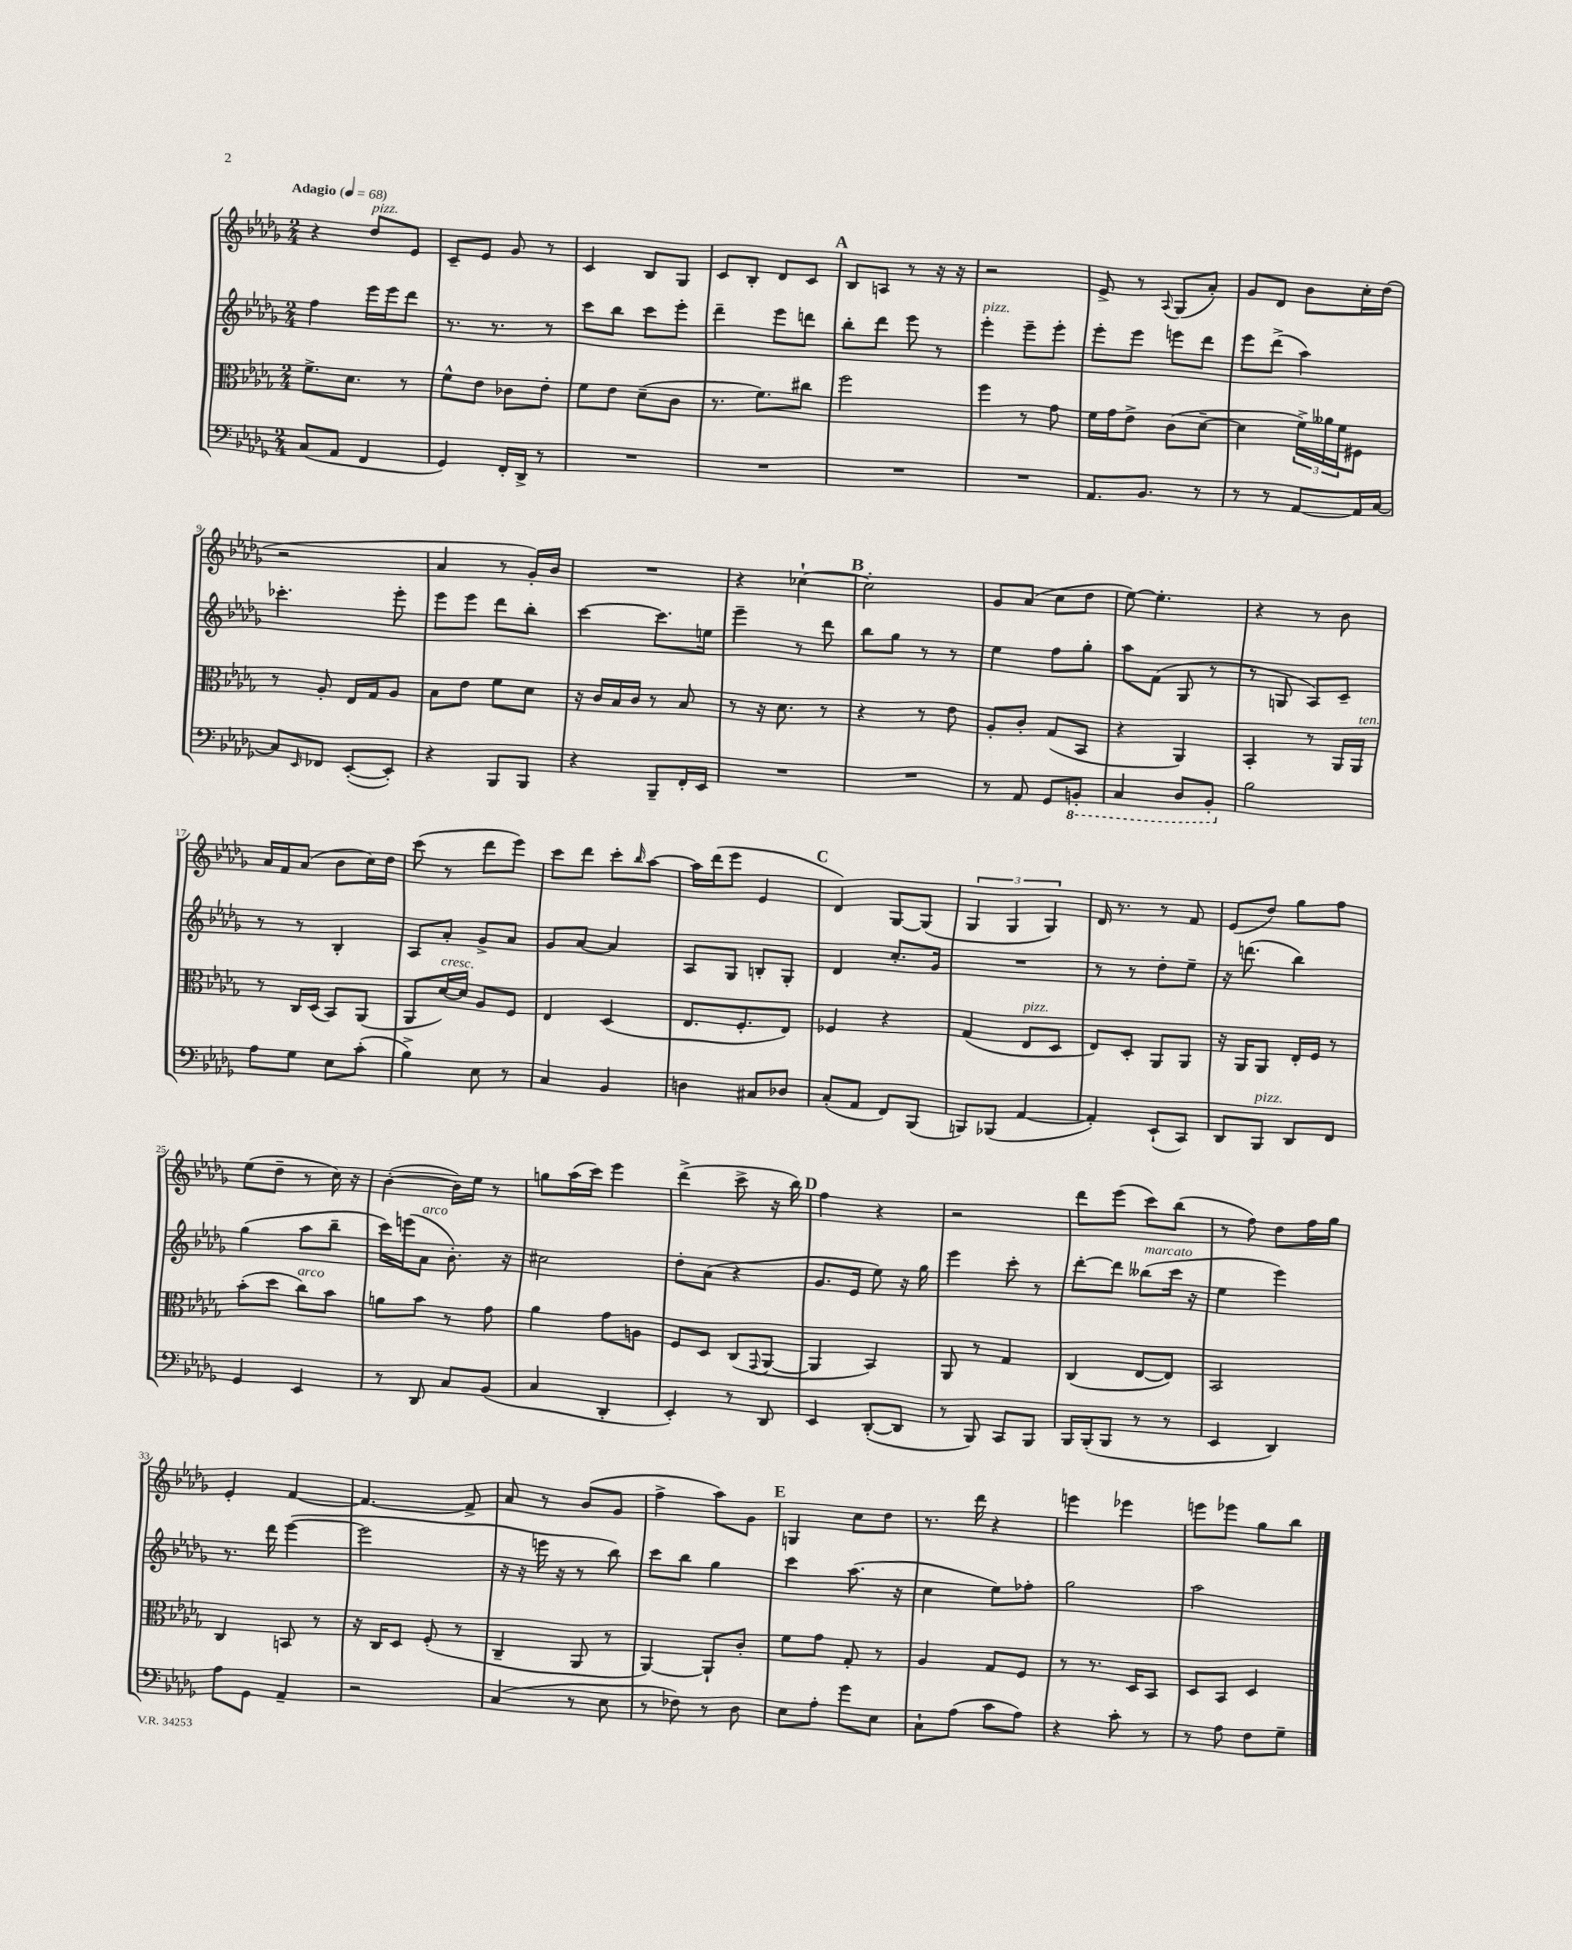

**kern	**kern	**kern	**kern
*staff4	*staff3	*staff2	*staff1
*clefF4	*clefC3	*clefG2	*clefG2
*k[b-e-a-d-g-]	*k[b-e-a-d-g-]	*k[b-e-a-d-g-]	*k[b-e-a-d-g-]
*M2/4	*M2/4	*M2/4	*M2/4
*MM68	*MM68	*MM68	*MM68
(8C	8.f^	4ff	4r
8AA-	.	.	.
.	8.d-	.	.
4FF	.	16eee-	8dd-
.	.	16eee-	.
.	8r	8ddd-	8e-
=	=	=	=
4GG-)	8f^^	8.r	8c~
.	8e-	.	8e-
.	.	8.r	.
16FF'	8c-	.	8g-
16DD-^	.	.	.
8r	8e-'	8r	8r
=	=	=	=
2r	8f	8ccc	4c
.	8e-	8bb-	.
.	(8d-~	8ccc	8B-
.	8c	8eee-'	8G-
=	=	=	=
2r	8.r	4ddd-~	8c
.	.	.	8B-'
.	8.f)	.	.
.	.	8eee-	8d-
.	8cc#	8ddd	8c
=	=	=	=
2r	2ff	8bb-'	8B-
.	.	8ddd-	8A
.	.	8eee-	8r
.	.	8r	16r
.	.	.	16r
=	=	=	=
2r	4ff	4eee-'	2r
.	8r	8eee-~	.
.	8g-	8eee-'	.
=	=	=	=
8.AA-	16f	8eee-'	8e-^
.	16g-	.	.
.	8e-^	8eee-	8r
8.BB-	.	.	.
.	.	.	8qqA-
.	(8c	8eee	(8G-
8r	[8d-~	8ddd-	8a-')
=	=	=	=
8r	4d-]	8eee-	8g-
8r	.	(8ddd-^	8d-
[8AA-	24f^)	4aa-)	8b-
.	24a--	.	.
.	24f	.	.
16AA-]	8F#	.	16cc'
[16C	.	.	(16dd-
=	=	=	=
8C]	8r	4.ccc-'	2r
16qqEE-	.	.	.
8FF-	8A-'	.	.
([8EE-'	16E-	.	.
.	16G-	.	.
8EE-'])	8A-	8eee-'	.
=	=	=	=
4r	8B-	8eee-	4a-
.	8e-	8eee-	.
8BBB-	8f	8ddd-	8r
8BBB-	8d-	8bb-'	16g-')
.	.	.	16b-
=	=	=	=
4r	16r	[4ccc	2r
.	16c	.	.
.	16B-	.	.
.	16c	.	.
8BBB-~	8r	8.ccc]	.
16FF'	8B-	.	.
16EE-	.	16ee	.
=	=	=	=
2r	8r	4eee-~	4r
.	16r	.	.
.	8.d-	.	.
.	.	8r	[4cc-`
.	8r	8ddd-	.
=	=	=	=
2r	4r	8bb-	2cc-']
.	.	8gg-	.
.	8r	8r	.
.	8e-	8r	.
=	=	=	=
8r	8A-'	4ee-	8g-
8AA-	8c'	.	(8a-
8GG-	(8G-	8ff	8cc
8BBB'	8BB-	8gg-'	8dd-
=	=	=	=
4CC	4r	8aa-	[8ee-)
.	.	(8f	4.ee-']
8DD-	4AA-)	8G-	.
8BBB-'	.	8r	.
=	=	=	=
2B-	4BB-'	8r	4r
.	.	8G	.
.	8r	8A-)	8r
.	16AA-	8c~	8b-
.	16AA-	.	.
=	=	=	=
8A-	8r	8r	16a-
.	.	.	16f
8G-	16C	8r	(8a-
.	(16D-	.	.
8E-	8BB-)	4B-'	8b-
(8c'	(8AA-	.	16cc)
.	.	.	16dd-
=	=	=	=
4B-^)	8AA-	8A-	(8ccc
.	[16d-)	8a-'	8r
.	16d-]	.	.
8E-	8A-	8g-^	8ddd-
8r	8F	8a-	8eee-)
=	=	=	=
4C	4E-	8g-	8ccc
.	.	[8a-	8ddd-
4BB-	(4D-	4a-]	8ccc'
.	.	.	16qqbb-
.	.	.	[8aa-
=	=	=	=
4D	8.E-	8A-	16aa-]
.	.	.	(16ddd-
.	.	8G-	8eee-
.	8.F'	.	.
8C#	.	8B'	4e-
8D-	8E-)	8G-'	.
=	=	=	=
(8C'	4F-	4d-	4d-)
8AA-	.	.	.
8FF)	4r	8.cc'	[8G-
(8BBB-	.	.	(8G-]
.	.	16g-	.
=	=	=	=
8BBB)	(4G-	2r	6G-
(8BBB-	.	.	.
.	.	.	6G-
[4AA-	8E-	.	.
.	.	.	6G-)
.	8D-	.	.
=	=	=	=
4AA-'])	8E-)	8r	16d-
.	.	.	8.r
.	8D-'	8r	.
(8EE-`	8AA-	8dd-'	8r
8CC)	8AA-	8ee-~	8f
=	=	=	=
8DD-	16r	16r	(8e-
.	16AA-	(8.ddd	.
8BBB-	8AA-	.	8dd-)
8DD-	16E-'	4bb-)	8gg-
.	16F	.	.
8FF	8r	.	8ff
=	=	=	=
4GG-	(8b-'	(4gg-	(8ee-
.	8dd-	.	8dd-~
4EE-	8cc)	8aa-	8r
.	8b-	8bb-~	16cc)
.	.	.	16r
=	=	=	=
8r	8a	16ccc)	([4b-'
.	.	(16eee	.
8DD-	8b-	8a-	.
8C	8r	8.b-')	16b-])
.	.	.	16ee-
(8BB-	8g-	.	8r
.	.	16r	.
=	=	=	=
4C	4a-	2cc#	8gg
.	.	.	(16aa-
.	.	.	16ccc)
4DD-'	8g-	.	4eee-
.	8A	.	.
=	=	=	=
4EE-')	8F	8dd-'	(4ddd-^
.	8D-	(8a-	.
8r	(8C	4r	8ccc^
.	8qqGG-	.	.
8DD-	[8AA-	.	16r
.	.	.	16bb-)
=	=	=	=
4EE-	4AA-]	8.g-	4ff
.	.	16e-	.
([8DD-'	4BB-)	8ee-)	4r
8DD-]	.	16r	.
.	.	16gg-	.
=	=	=	=
8r	8AA-	4eee-	2r
8BBB-)	8r	.	.
8CC	4G-	8ccc'	.
8BBB-	.	8r	.
=	=	=	=
16BBB-	(4C	[8ddd-'	8ddd-
(16BBB-'	.	.	.
8BBB-	.	8ddd-]	(8eee-
8r	[8E-	(8bb--	8ccc)
8r	8E-])	16ccc	(8bb-
.	.	16r	.
=	=	=	=
4EE-	2BB-	4ee-	8r
.	.	.	8ff)
4DD-)	.	4eee-)	8dd-
.	.	.	16ff
.	.	.	16gg-
=	=	=	=
8A-	4C	8.r	4e-'
8GG-	.	.	.
.	.	16ddd-	.
4AA-~	8BB	([4eee-	[4f
.	8r	.	.
=	=	=	=
2r	16r	2eee-]	4.f_
.	16C	.	.
.	8D-	.	.
.	(8F'	.	.
.	8r	.	8f^]
=	=	=	=
(4C	4C~	16r	8a-
.	.	16r	.
.	.	16eee	8r
.	.	16r	.
8r	8AA-	8r	(8b-
8E-	8r	8bb-)	8g-
=	=	=	=
8r	[4AA-)	8ccc	4ff^
8F-)	.	8bb-	.
8r	8AA-`]	4gg-	8aa-)
8D-	8c'	.	8g-
=	=	=	=
8E-	8f	4ccc	4G
8A-'	8g-	.	.
8g-	8G-'	(8.aa-	8cc
8E-	8r	.	8dd-
.	.	16r	.
=	=	=	=
8C`	4A-	4cc	8.r
(8A-	.	.	.
.	.	.	16ddd-
8c	8G-	8ee-)	4r
8A-)	8F	8ff-'	.
=	=	=	=
4r	8r	2gg-	4eee
.	8.r	.	.
8c'	.	.	4eee-
.	16D-	.	.
8r	8BB-	.	.
=	=	=	=
8r	8D-	2aa-	8eee
8A-	8BB-	.	8eee-
8F	4D-	.	8gg-
8G-~	.	.	8bb-
==	==	==	==
*-	*-	*-	*-
